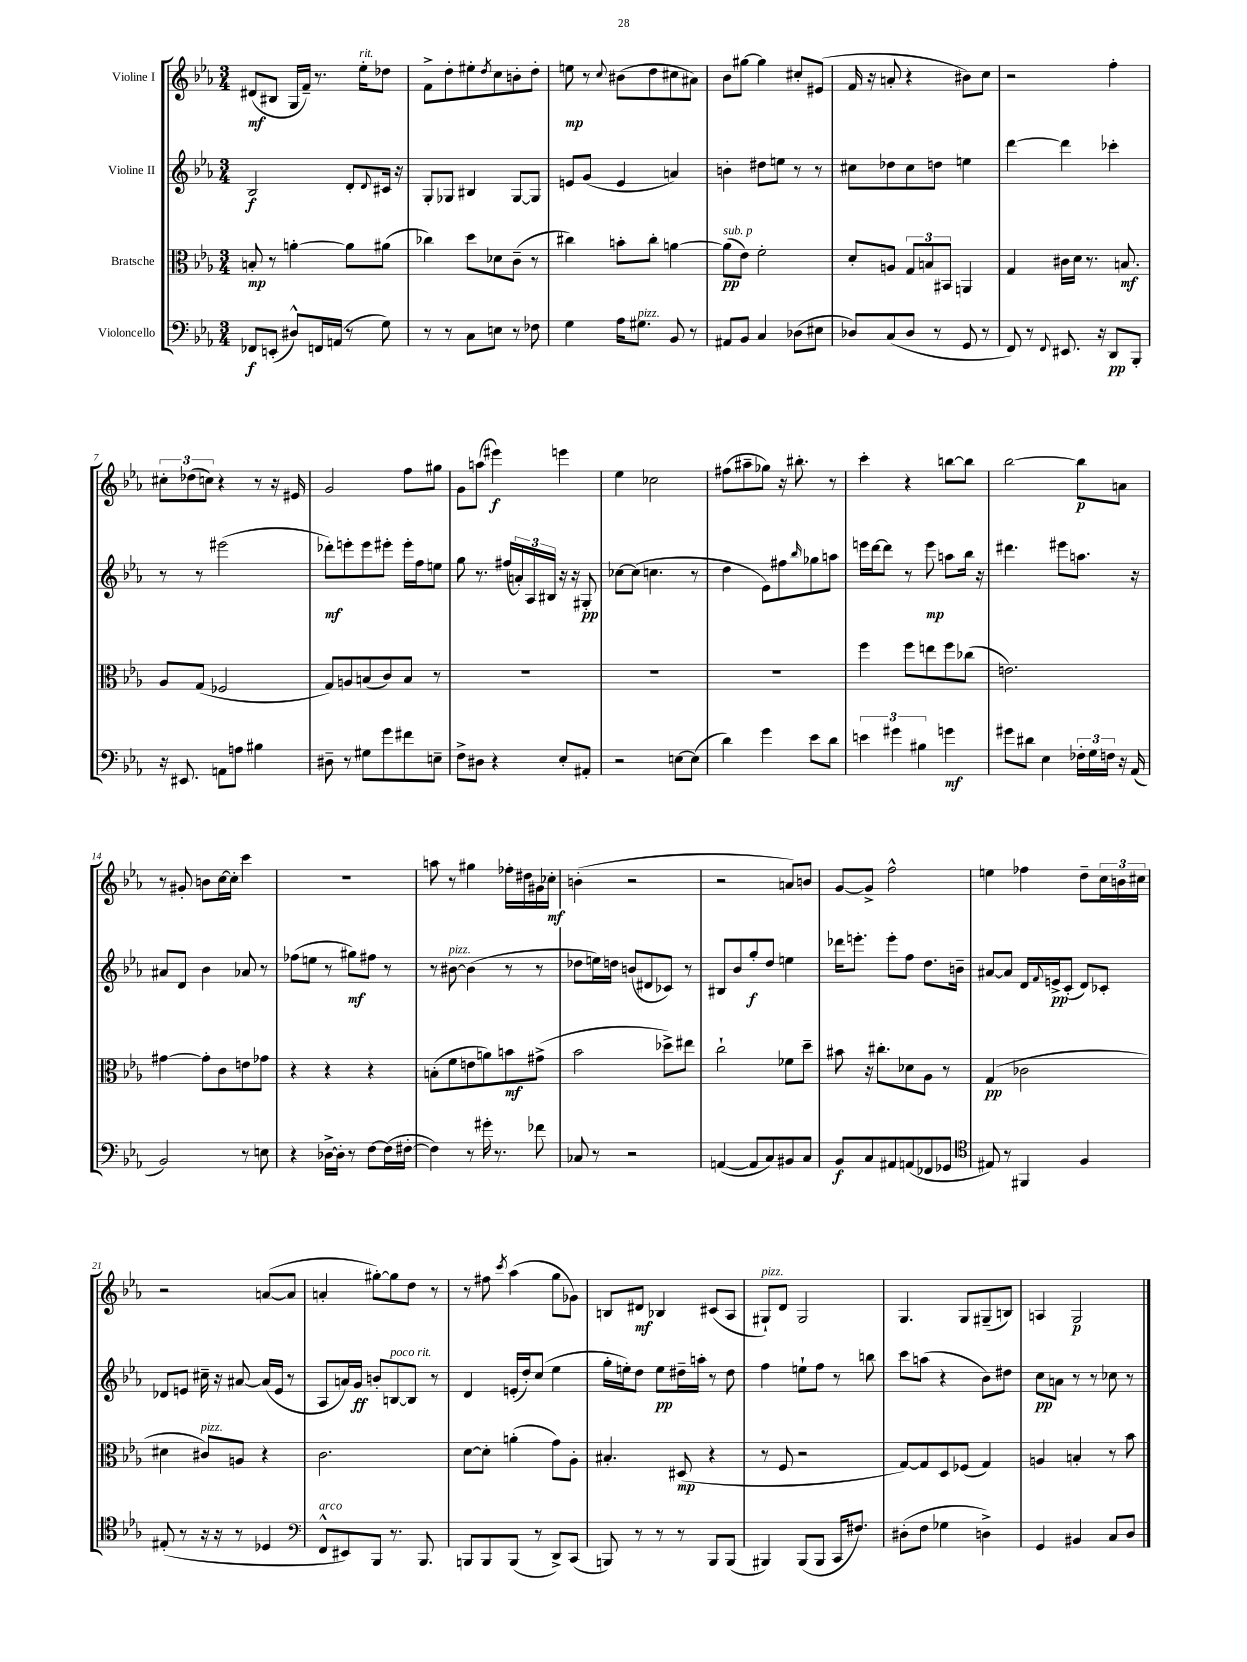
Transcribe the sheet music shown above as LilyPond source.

<<
\new StaffGroup <<
\new Staff = "s0" \with { instrumentName = "Violine I" } {
    \clef treble \key ees \major \numericTimeSignature \time 3/4
    dis'8\mf( bis8 g16 f'16--) r8. ees''16-.^\markup { \italic "rit." } des''8 |
    f'8-> d''8-. eis''8-. \acciaccatura { d''8 } c''8 b'8-. d''8-. |
    e''8\mp r8 \appoggiatura { c''8 } bis'8( d''8 cis''8 ais'8) |
    bes'8 gis''8~ gis''4 cis''8-. eis'8( |
    f'16 r16 a'8-. r4 bis'8) c''8 |
    r2 f''4-. |
    \tuplet 3/2 { cis''8-. des''8( c''8) } r4 r8 r16 eis'16 |
    g'2 f''8 gis''8 |
    g'8 a''8( eis'''4\f) e'''4 |
    ees''4 ces''2 |
    fis''8( ais''8-- ges''8) r16 bis''8.-. r8 |
    c'''4-. r4 b''8~ b''8 |
    bes''2~ bes''8\p a'8 |
    r8 gis'8-. b'8 c''16~ c''16-. c'''4 |
    R2. |
    a''8 r8 gis''4 fes''16-. dis''16 gis'16 ces''16-.\mf |
    b'4-.( r2 |
    r2 a'8) b'8 |
    g'8~ g'8-> f''2-^ |
    e''4 fes''4 d''8-- \tuplet 3/2 { c''16 b'16 cis''16 } |
    r2 a'8~( a'8 |
    a'4-. gis''8~-.) gis''8 d''8 r8 |
    r8 fis''8 \acciaccatura { c'''8 } aes''4( g''8 ges'8) |
    b8 dis'8\mf bes4 cis'8( aes8 |
    gis8-!^\markup { \italic "pizz." }) d'8 gis2 |
    g4. g8 gis8--( b8) |
    a4 g2\p \bar "|." |
}
\new Staff = "s1" \with { instrumentName = "Violine II" } {
    \clef treble \key ees \major \numericTimeSignature \time 3/4
    bes2\f d'8-. \appoggiatura { d'8 } cis'16 r16 |
    g8-. ges8 bis4 ges8~ ges8 |
    e'8 g'8( e'4 a'4) |
    b'4-. dis''8 e''8 r8 r8 |
    cis''8 des''8 cis''8 d''8 e''4 |
    d'''4~ d'''4 ces'''4-. |
    r8 r8 eis'''2( |
    des'''8-.\mf) e'''8-. e'''8 eis'''8-. eis'''16-. f''16 e''8 |
    g''8 r8. fis''16( \tuplet 3/2 { a'16-.) aes16 bis16 } r16 r16 gis8-.\pp |
    ces''8~ ces''8( c''4. r8 |
    d''4 ees'8) fis''8 \grace { bes''16 } ges''8 a''8 |
    e'''16 d'''16~ d'''8 r8 e'''8\mp a''8 bes''16 r16 |
    dis'''4. eis'''8 a''8. r16 |
    ais'8 d'8 bes'4 aes'8 r8 |
    fes''8( e''8 r8 gis''8\mf) fis''8 r8 |
    r8 bis'8~^\markup { \italic "pizz." } bis'4( r8 r8 |
    des''8 e''16) d''16 b'8( dis'8 ces'8) r8 |
    bis8 bes'8 g''8-.\f d''8 e''4 |
    des'''16 e'''8.-. e'''8-. f''8 d''8. b'16-- |
    ais'8~ ais'8 d'16 \appoggiatura { f'8 } e'16->\pp c'8-.( d'8) ces'8-. |
    des'8 e'8 cis''16-- r16 ais'8~ ais'16( e'16 r8 |
    aes8 a'16) g'16\ff b'8-. b8~^\markup { \italic "poco rit." } b8 r8 |
    d'4 e'16-.( d''16-.) c''8( ees''4 |
    g''16-. e''16-.) d''8 e''8\pp dis''16-- a''16-. r8 dis''8 |
    f''4 e''8-! f''8 r8 b''8 |
    c'''8 a''8( r4 bes'8) dis''8 |
    c''8\pp a'8 r8 r8 ces''8 r8 \bar "|." |
}
\new Staff = "s2" \with { instrumentName = "Bratsche" } {
    \clef alto \key ees \major \numericTimeSignature \time 3/4
    b8-.\mp r8 a'4~-. a'8 ais'8( |
    ces''4) d''8 des'8 c'8--( r8 |
    cis''4) b'8-. cis''8-. a'4~ |
    a'8\pp^\markup { \italic "sub. p" }( ees'8) f'2-. |
    d'8-. a8 \tuplet 3/2 { g8 b8 bis,8 } a,4 |
    g4 cis'16 d'16 r8. b8.\mf |
    aes8 g8( fes2 |
    g8) a8 b8( c'8) b8 r8 |
    R2. |
    R2. |
    R2. |
    f''4 f''8 e''8 f''8 ces''8( |
    e'2.) |
    gis'4~ gis'8-. c'8 e'8 ges'8 |
    r4 r4 r4 |
    b8-.( f'8 e'8 a'8) b'8\mf gis'8->( |
    bes'2 des''8->) eis''8 |
    c''2-! fes'8 d''8-- |
    bis'8 r16 cis''8.-. des'8 aes8 r8 |
    g4\pp( ces'2 |
    dis'4 cis'8^\markup { \italic "pizz." }) a8 r4 |
    c'2. |
    d'8~ d'8-. a'4-.( g'8) aes8-. |
    bis4.-. dis8\mp( r4 |
    r8 f8 r2 |
    g8~) g8 d8 fes8( g4) |
    a4 b4-. r8 bes'8 \bar "|." |
}
\new Staff = "s3" \with { instrumentName = "Violoncello" } {
    \clef bass \key ees \major \numericTimeSignature \time 3/4
    fes,8\f e,8-.( dis8-^) f,16 a,16( r8 g8) |
    r8 r8 c8 e8 r8 fes8 |
    g4 aes16 gis8.^\markup { \italic "pizz." } bes,8 r8 |
    ais,8 bes,8 c4 des8( eis8 |
    des8) c8( des8 r8 g,8 r8 |
    f,8) r8 \appoggiatura { f,8 } eis,8. r16 d,8\pp bes,,8-. |
    r16 eis,8. a,8 a8 bis4 |
    dis8-- r8 gis8 g'8 fis'8 e8-- |
    f8-> dis8 r4 ees8-. ais,8-. |
    r2 e8~ e8( |
    d'4) g'4 ees'8 d'8 |
    \tuplet 3/2 { e'4 gis'4 bis4 } g'4\mf |
    gis'8 dis'8 ees4 \tuplet 3/2 { fes16-. g16 f16 } r16 aes,16( |
    bes,2) r8 e8 |
    r4 des16~-> des16-. r8 f8~ f16( fis16~-. |
    fis4) r8 gis'16-. r8. fes'8 |
    ces8 r8 r2 |
    a,4~( a,8 c8) bis,8 c8 |
    bes,8\f c8 ais,8 a,8( fes,8 ges,8 |
    \clef tenor eis8) r8 fis,4 f4 |
    eis8-.( r8 r16 r16 r8 des4 |
    \clef bass f,8-^^\markup { \italic "arco" } eis,8) bes,,8 r8. bes,,8. |
    b,,8 b,,8 b,,8( r8 d,8->) c,8( |
    b,,8) r8 r8 r8 b,,8 b,,8( |
    bis,,4) bis,,8( bis,,8 c,16 fis8.) |
    dis8-.( f8 ges4 d4->) |
    g,4 bis,4 c8 d8 \bar "|." |
}
>>
>>
